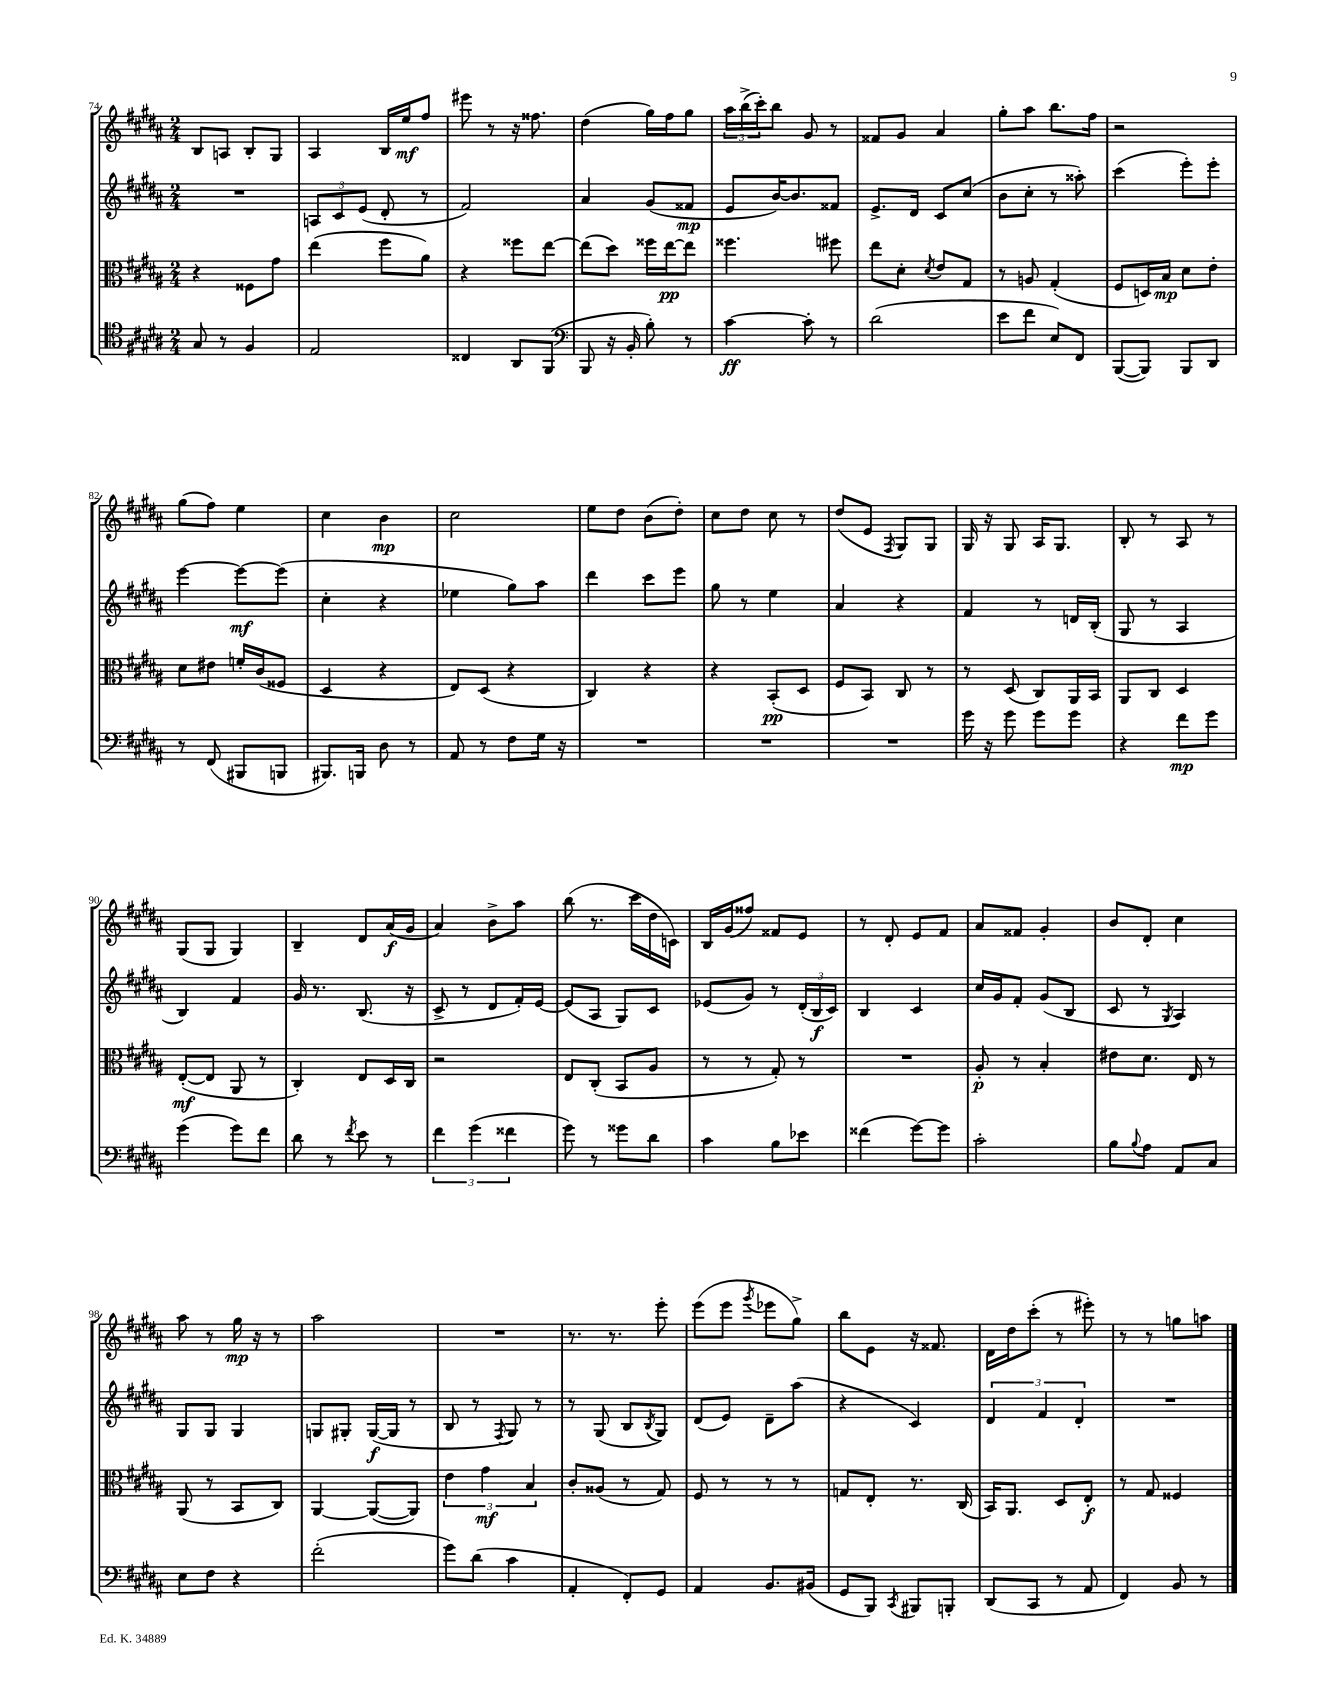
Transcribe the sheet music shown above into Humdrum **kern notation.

**kern	**kern	**kern	**kern
*staff4	*staff3	*staff2	*staff1
*clefC4	*clefC3	*clefG2	*clefG2
*k[f#c#g#d#a#]	*k[f#c#g#d#a#]	*k[f#c#g#d#a#]	*k[f#c#g#d#a#]
*M2/4	*M2/4	*M2/4	*M2/4
8G#	4r	2r	8B
8r	.	.	8A
4F#	8F##	.	8B'
.	8g#	.	8G#
=	=	=	=
2E	(4ee	12A	4A#
.	.	12c#	.
.	.	(12e	.
.	8ff#	8d#'	16B
.	.	.	16ee
.	8a#)	8r	8ff#
=	=	=	=
4C##	4r	2f#)	8eee#
.	.	.	8r
8AA#	8ff##	.	16r
.	.	.	8.ff##
(8FF#	[8ee	.	.
=	=	=	=
*clefF4	*	*	*
8BBB	(8ee]	4a#	(4dd#
16r	8dd#)	.	.
16BB'	.	.	.
8B')	16ff##	(8g#	16gg#)
.	[16ee	.	16ff#
8r	8ee]	8f##	8gg#
=	=	=	=
[4c#	4.ff##	8e	24aa#
.	.	.	(24bb^
.	.	.	24ccc#')
.	.	[16b)	8bb
.	.	8.b]	.
8c#']	.	.	8g#
8r	8ff#	8f##	8r
=	=	=	=
(2d#	8ee	8.e^	8f##
.	8d#'	.	8g#
.	.	16d#	.
.	8qd#	.	.
.	8e	8c#	4a#
.	8G#	(8cc#	.
=	=	=	=
8e	8r	8b	8gg#'
8f#	8A	8cc#'	8aa#
8E)	(4G#'	8r	8.bb
8FF#	.	8aa##')	.
.	.	.	16ff#
=	=	=	=
([8BBB	8F#	(4ccc#	2r
8BBB])	16D)	.	.
.	16B	.	.
8BBB	8d#	8eee')	.
8DD#	8e'	8eee'	.
=	=	=	=
8r	8d#	[4eee	(8gg#
(8FF#	8e#	.	8ff#)
8BBB#	16f'	8eee_	4ee
.	(16c#	.	.
8BBB	8F##	(8eee]	.
=	=	=	=
8.BBB#)	4D#	4cc#'	4cc#
16BBB	.	.	.
8D#	4r	4r	4b
8r	.	.	.
=	=	=	=
8AA#	8E)	4ee-	2cc#
8r	(8D#	.	.
8F#	4r	8gg#)	.
16G#	.	8aa#	.
16r	.	.	.
=	=	=	=
2r	4C#)	4ddd#	8ee
.	.	.	8dd#
.	4r	8ccc#	(8b
.	.	8eee	8dd#')
=	=	=	=
2r	4r	8gg#	8cc#
.	.	8r	8dd#
.	(8BB'	4ee	8cc#
.	8D#	.	8r
=	=	=	=
2r	8F#	4a#	(8dd#
.	8BB)	.	8e
.	.	.	8qF#
.	8C#	4r	8G#)
.	8r	.	8G#
=	=	=	=
16g#	8r	4f#	16G#
16r	.	.	16r
8g#	(8D#	.	8G#
8g#	8C#)	8r	16A#
.	.	.	8.G#
8g#	16AA#	16d	.
.	16BB	(16B'	.
=	=	=	=
4r	8AA#	8G#	8B'
.	8C#	8r	8r
8f#	4D#	4A#	8A#
8g#	.	.	8r
=	=	=	=
(4g#	([8E'	4B)	(8G#
.	8E]	.	8G#
8g#)	8AA#	4f#	4G#)
8f#	8r	.	.
=	=	=	=
8d#	4C#')	16g#	4B~
.	.	8.r	.
8r	.	.	.
8qf#	.	.	.
8e	8E	(8.B	8d#
8r	16D#	.	(16a#
.	16C#	16r	16g#
=	=	=	=
6f#	2r	8c#^	4a#)
.	.	8r	.
(6g#	.	.	.
.	.	8d#	8b^
6f##	.	.	.
.	.	16f#')	8aa#
.	.	[16e	.
=	=	=	=
8g#)	8E	(8e]	(8bb
8r	(8C#'	8A#	8.r
8g##	8BB	8G#)	.
.	.	.	16ccc#
8d#	8A#	8c#	16dd#
.	.	.	16c)
=	=	=	=
4c#	8r	(8e-	16B
.	.	.	(16g#
.	8r	8g#)	8ff##)
8B	8G#')	8r	8f##
8e-	8r	(24d#'	8e
.	.	24B	.
.	.	24c#)	.
=	=	=	=
(4f##	2r	4B	8r
.	.	.	8d#'
[8g#)	.	4c#	8e
8g#]	.	.	8f#
=	=	=	=
2c#'	8A#'	16cc#	8a#
.	.	16g#	.
.	8r	8f#'	8f##
.	4B'	(8g#	4g#'
.	.	8B	.
=	=	=	=
8B	8e#	8c#	8b
8qqB	.	.	.
8A#	8.d#	8r	8d#'
.	.	8qG#	.
8AA#	.	4A#)	4cc#
.	16E	.	.
8C#	8r	.	.
=	=	=	=
8E	(8AA#	8G#	8aa#
8F#	8r	8G#	8r
4r	8BB	4G#	16gg#
.	.	.	16r
.	8C#)	.	8r
=	=	=	=
(2f#'	[4AA#	8G	2aa#
.	.	8G#'	.
.	(8AA#_	([16G#	.
.	.	16G#]	.
.	8AA#])	8r	.
=	=	=	=
8g#)	6e	8B	2r
(8d#	.	8r	.
.	6g#	.	.
.	.	8qF#	.
4c#	.	8G#)	.
.	6B	.	.
.	.	8r	.
=	=	=	=
4AA#'	8c#'	8r	8.r
.	(8A##	(8G#	.
.	.	.	8.r
8FF#')	8r	8B	.
.	.	8qB	.
8GG#	8G#)	8G#)	8eee'
=	=	=	=
4AA#	8F#	(8d#	(8eee
.	8r	8e)	8eee
.	.	.	8qggg#
8.BB	8r	8d#~	8eee-
.	8r	(8aa#	8gg#^)
(16BB#	.	.	.
=	=	=	=
8GG#	8G	4r	8bb
8BBB)	8E'	.	8e
8qCC#	.	.	.
8BBB#	8.r	4c#)	16r
.	.	.	8.f##
8BBB'	.	.	.
.	(16C#	.	.
=	=	=	=
(8DD#	16BB)	6d#	16d#
.	8.AA#	.	16dd#
8CC#	.	.	(8ccc#'
.	.	6f#	.
8r	8D#	.	8r
.	.	6d#'	.
8AA#	8E'	.	8eee#')
=	=	=	=
4FF#)	8r	2r	8r
.	8G#	.	8r
8BB	4F##	.	8gg
8r	.	.	8aa
==	==	==	==
*-	*-	*-	*-
